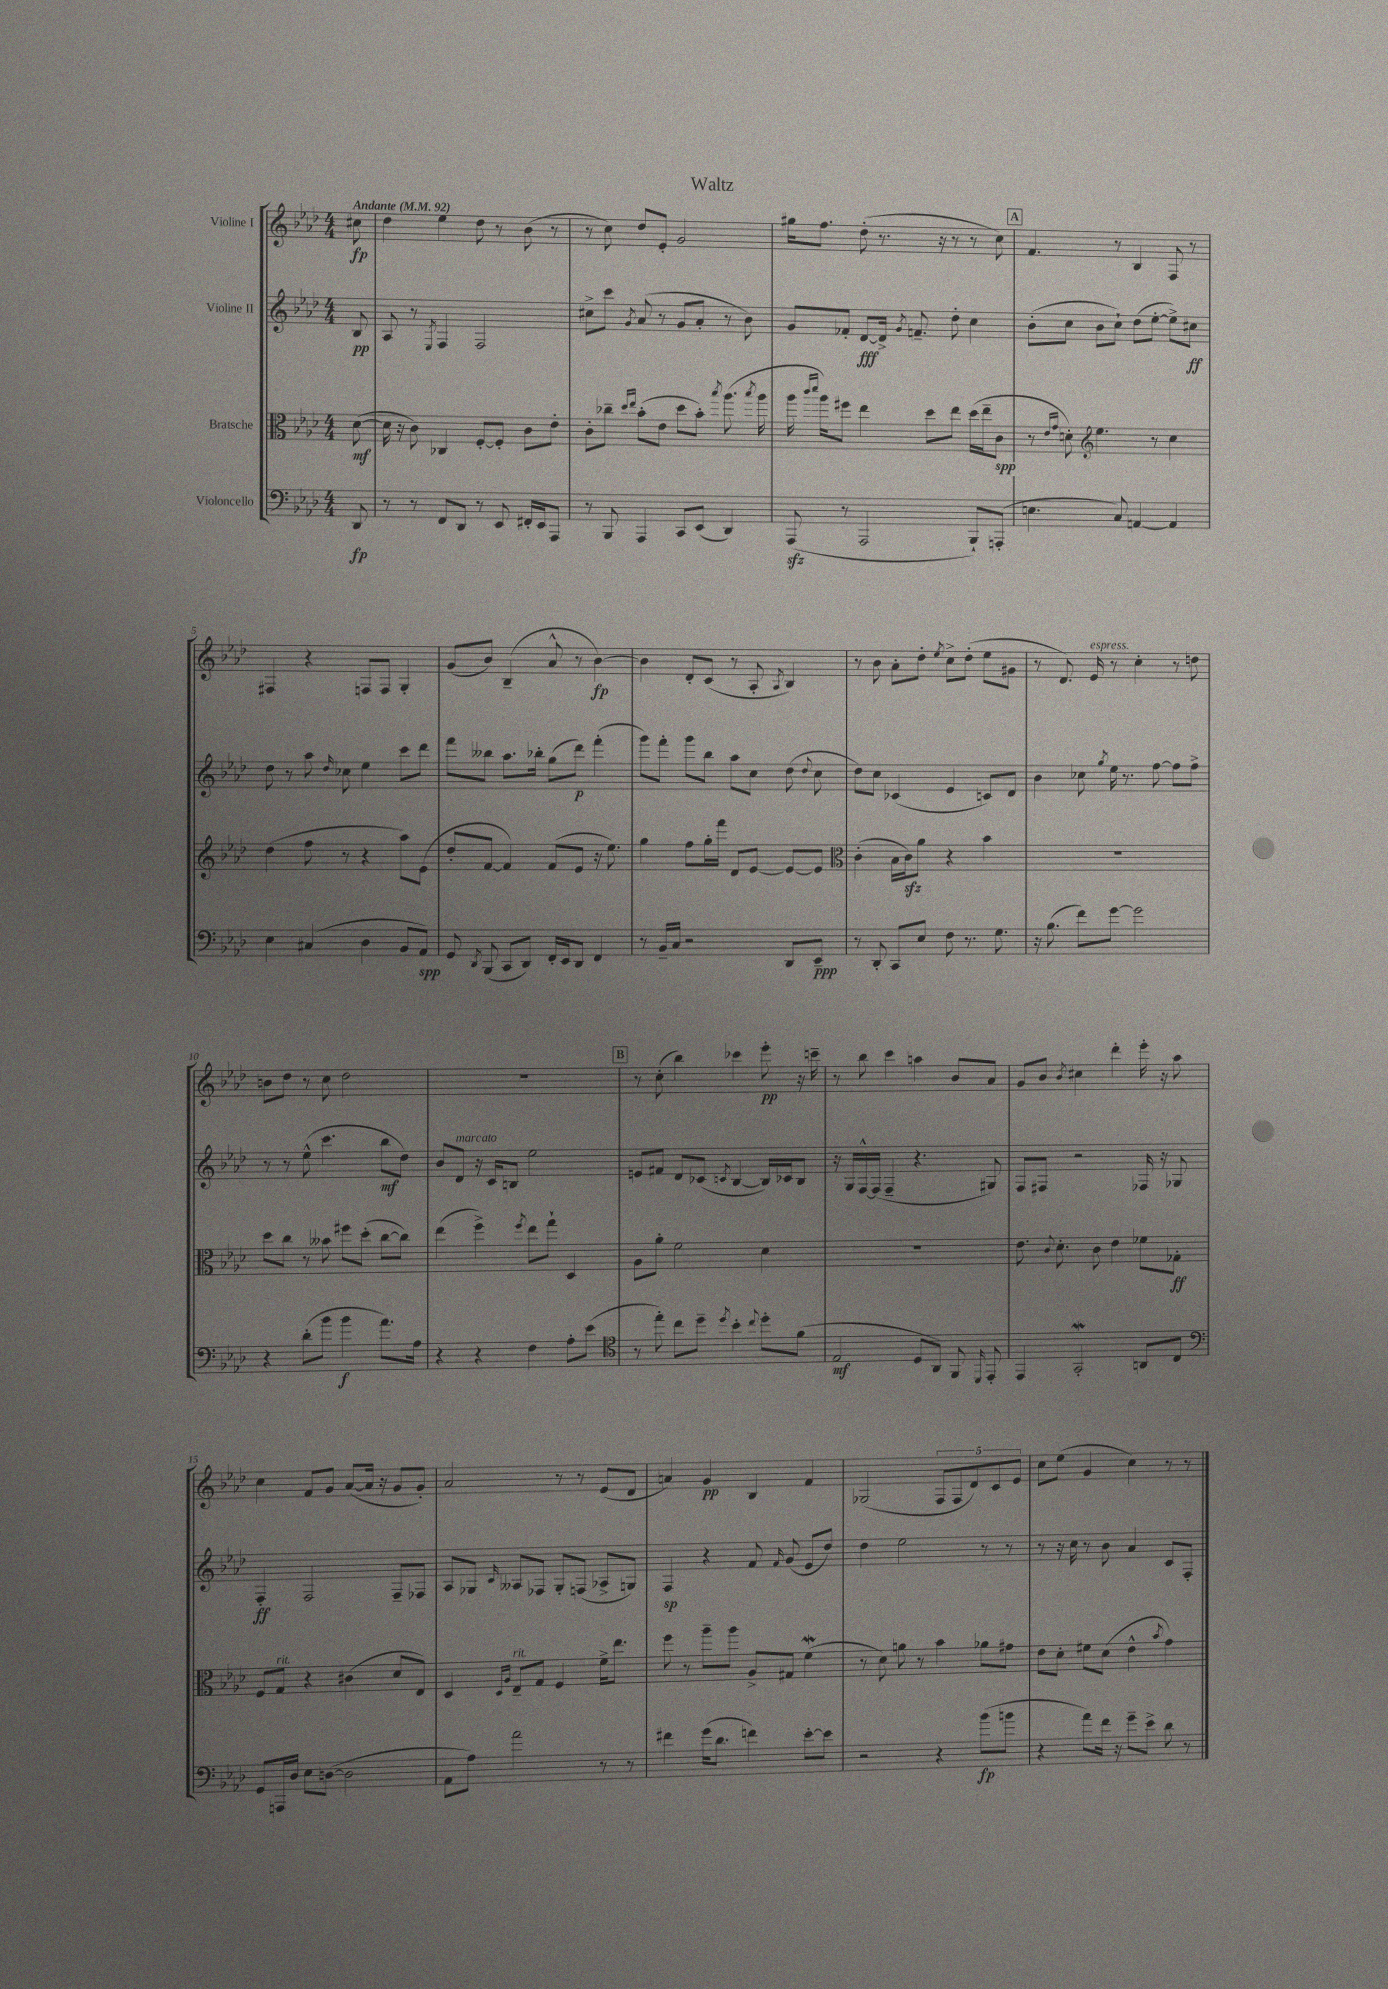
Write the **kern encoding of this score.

**kern	**dynam	**kern	**dynam	**kern	**dynam	**kern	**dynam
*part4	*part4	*part3	*part3	*part2	*part2	*part1	*part1
*staff4	*staff4	*staff3	*staff3	*staff2	*staff2	*staff1	*staff1
*I"Violoncello	*	*I"Bratsche	*	*I"Violine II	*	*I"Violine I	*
*clefF4	*	*clefC3	*	*clefG2	*	*clefG2	*
*k[b-e-a-d-]	*	*k[b-e-a-d-]	*	*k[b-e-a-d-]	*	*k[b-e-a-d-]	*
*M4/4	*	*M4/4	*	*M4/4	*	*M4/4	*
*MM92	*	*MM92	*	*MM92	*	*MM92	*
=	=	=	=	=	=	=	=
!	!	!	!	!	!	!LO:TX:a:B:t=Andante	!
8DD-/	fp	([8d-\	mf	8B-/	pp	8cc#X\	fp
=1	=1	=1	=1	=1	=1	=1	=1
8r	.	16d-\]	.	8A-/	.	4dd-\	.
.	.	16r	.	.	.	.	.
8r	.	8c\)	.	8r	.	.	.
.	.	.	.	8qE-/	.	.	.
8FF/L	.	4C-X/	.	4F/	.	4ee-\	.
8DD-/J	.	.	.	.	.	.	.
8r	.	[8F'/L	.	2F/	.	8dd-\	.
8EE-/	.	8F'/J]	.	.	.	8r	.
16FF#X'/LL	.	8c\L	.	.	.	(8b-\	.
16EE-/J	.	.	.	.	.	.	.
8AAA-/J	.	8e-'\J	.	.	.	8r	.
=2	=2	=2	=2	=2	=2	=2	=2
8r	.	8c'\L	.	8cc#X^\L	.	8r	.
8BBB-/	.	8cc-X~\J	.	8ccc\J	.	8cc\)	.
.	.	16qqdd-/LL	.	.	.	.	.
.	.	16qqee-/JJ	.	8qg/	.	.	.
4AAA-/	.	(8b-'\L	.	(8a-/	.	8dd-/L	.
.	.	8e-\J	.	8r	.	8e-'/J	.
8CC/L	.	8dd-\L	.	8g/L	.	2g/	.
(8EE-/J	.	8b-'\J)	.	8a-'/J	.	.	.
.	.	8qbb-/	.	.	.	.	.
4DD-/)	.	(8.aa-\	.	8r	.	.	.
.	.	.	.	8b-\)	.	.	.
.	.	8qbb-/	.	.	.	.	.
.	.	16aa-\	.	.	.	.	.
=3	=3	=3	=3	=3	=3	=3	=3
(8AAA-zz/	.	16aa-\	.	8g/L	.	16gg#X\KL	.
.	.	16qqccc/LL	.	.	.	.	.
.	.	16qqddd-/JJ	.	.	.	.	.
.	.	16aa-\KL)	.	.	.	8.ff\J	.
8r	.	8ff#X\J	.	8f-X'/J	.	.	.
2AAA-/	.	4ee-\	.	[8d-/L	fff	(8dd-'\	.
.	.	.	.	16d-^/Jk]	.	8.r	.
.	.	.	.	8qg/	.	.	.
.	.	.	.	8.fn~/	.	.	.
.	.	8dd-\L	.	.	.	.	.
.	.	.	.	.	.	16r	.
.	.	8ee-\J	.	8dd-'\	.	8r	.
8BBB-`/L)	.	(16dd-\LL	.	4cc\	.	8r	.
.	.	16ee-~\J	.	.	.	.	.
(8AAAn'/J	.	8c\J	spp	.	.	8cc\)	.
!!LO:REH:place=s1:t=A
=4	=4	=4	=4	=4	=4	=4	=4
4.En\	.	8r	.	(8b-'\L	.	4.f/	.
.	.	16qqe-/LL	.	.	.	.	.
.	.	16qqg/JJ	.	.	.	.	.
.	.	8dn'\)	.	8cc\J	.	.	.
*	*	*clefG2	*	*	*	*	*
.	.	4.ee-\	.	8b-\L	.	.	.
8C/)	.	.	.	8cc`\J)	.	8r	.
[4AAn/	.	.	.	(8dd-\L	.	4B-/	.
.	.	8r	.	[8ee-'\J	.	.	.
4AA/]	.	4cc\	.	8ee-^\L])	.	8F/	.
.	.	.	.	8cc#X\J	ff	8r	.
!!LO:LB:g=z
=5	=5	=5	=5	=5	=5	=5	=5
4E-\	.	(4dd-\	.	8dd-\	.	4F#X/	.
.	.	.	.	8r	.	.	.
(4C#X/	.	8ff\	.	8aa-\	.	4r	.
.	.	.	.	16qqdd-/	.	.	.
.	.	8r	.	8cc-X\	.	.	.
4D-\	.	4r	.	4ee-\	.	8Fn/L	.
.	.	.	.	.	.	8F/J	.
8BB-/L	.	8aa-\L)	.	8ccc\L	.	4G'/	.
8AA-/J)	spp	(8e-\J	.	8ddd-\J	.	.	.
=6	=6	=6	=6	=6	=6	=6	=6
8GG/	.	8dd-'/L	.	8fff\L	.	(8g/L	.
8qDD-/	.	.	.	.	.	.	.
(8BBB-/	.	[8f/J	.	8bb--X\J	.	8b-/J)	.
8CC/L	.	4f/])	.	8.aa-\L	.	(4B-~/	.
8DD-/J)	.	.	.	.	.	.	.
.	.	.	.	16bb-X'\Jk	.	.	.
16FF'/LL	.	(8f/L	.	(8gg\L	.	8a-^^/	.
16EE-/J	.	.	.	.	.	.	.
8DD-/J	.	8e-/J	.	8ddd-\J)	p	8r	.
4FF/	.	16r	.	(4fff'\	.	[4b-\)	fp
.	.	8.ee-\)	.	.	.	.	.
=7	=7	=7	=7	=7	=7	=7	=7
8r	.	4gg\	.	8ggg\L)	.	4b-\]	.
16BB-~/LL	.	.	.	8fff'\J	.	.	.
16C/JJ	.	.	.	.	.	.	.
2r	.	8ff\L	.	8ggg\L	.	8d-'/L	.
.	.	16gg'\L	.	8bb-\J	.	(8c/J	.
.	.	16fff\JJ	.	.	.	.	.
.	.	8d-/L	.	8aa-\L	.	8r	.
.	.	[8e-/J	.	8cc\J	.	8A-'/	.
.	.	.	.	.	.	8qA-/	.
8DD-/L	.	8e-/L_	.	(8dd-\	.	4B-/)	.
.	.	.	.	8qqdd-/	.	.	.
8EE-~/J	ppp	8e-/J]	.	8cc\	.	.	.
=8	=8	=8	=8	=8	=8	=8	=8
*	*	*clefC3	*	*	*	*	*
8r	.	(4c'\	.	8dd-\L)	.	8r	.
8DD-'/	.	.	.	8cc\J	.	8b-\	.
8CC/L	.	16B-\LL	.	(4c-X/	.	8a-'\L	.
.	.	16czz\J)	.	.	.	.	.
8E-/J	.	8a-\J	.	.	.	8dd-'\J	.
.	.	.	.	.	.	8qee-/	.
8F\	.	4r	.	4e-/	.	8cc^\L	.
8.r	.	.	.	.	.	(8dd-'\J	.
.	.	4b-\	.	8cn/L)	.	8ee-\L	.
8.G\	.	.	.	.	.	.	.
.	.	.	.	8d-/J	.	8g#X\J	.
=9	=9	=9	=9	=9	=9	=9	=9
16r	.	1r	.	4b-\	.	8r	.
(8.B-\	.	.	.	.	.	.	.
.	.	.	.	.	.	8.d-/)	.
8f\L)	.	.	.	8cc-X\	.	.	.
!	!	!	!	!	!	!LO:TX:a:i:t=espress.	!
.	.	.	.	.	.	16e-/	.
.	.	.	.	8qgg/	.	.	.
[8g\J	.	.	.	16ee-\	.	8r	.
.	.	.	.	8.r	.	.	.
2g\]	.	.	.	.	.	4cc'\	.
.	.	.	.	[8ff\	.	.	.
.	.	.	.	8ff\L]	.	8r	.
.	.	.	.	8ff^\J	.	8ddn\	.
!!LO:LB:g=z
=10	=10	=10	=10	=10	=10	=10	=10
4r	.	8dd-\L	.	8r	.	8bn\L	.
.	.	8cc\J	.	8r	.	8dd-\J	.
(8d-'\L	.	8r	.	(8ee-^^\	.	8r	.
8b-\J	.	8b--X\	.	4.ccc\	.	8cc\	.
4b-\	f	8ff#X\L	.	.	.	2dd-\	.
.	.	(8dd-'\J	.	.	.	.	.
8.a-\L)	.	[8cc\L	.	8bb-\L	mf	.	.
.	.	8cc\J])	.	8dd-\J)	.	.	.
16A-\Jk	.	.	.	.	.	.	.
=11	=11	=11	=11	=11	=11	=11	=11
4r	.	(4ee-\	.	8b-/L	.	1r	.
!	!	!	!	!LO:TX:a:i:t=marcato	!	!	!
.	.	.	.	8d-/J	.	.	.
4r	.	4ff^\)	.	16r	.	.	.
.	.	.	.	16c/KL	.	.	.
.	.	.	.	8Bn/J	.	.	.
.	.	8qff/	.	.	.	.	.
4F\	.	8ee-\L	.	2ee-\	.	.	.
.	.	8gg`\J	.	.	.	.	.
8A-'\L	.	4D-/	.	.	.	.	.
(8e-\J	.	.	.	.	.	.	.
!!LO:REH:place=s1:t=B
=12	=12	=12	=12	=12	=12	=12	=12
*clefC4	*	*	*	*	*	*	*
8r	.	8A-\L	.	8en/L	.	8r	.
8ee-'\)	.	8a-'\J	.	8f#X/J	.	(8cc'\	.
8cc\L	.	2f\	.	8d-/L	.	4bb-\)	.
8dd-~\J	.	.	.	(8c-X/J	.	.	.
8qdd-/	.	.	.	8qcn/	.	.	.
4b-'\	.	.	.	[4B-/	.	4ccc-X\	.
8qqcc/	.	.	.	.	.	.	.
8dd-'\L	.	4d-\	.	16B-/LL])	.	8eee-'\	pp
.	.	.	.	16c-X/J	.	.	.
(8f\J	.	.	.	8B-/J	.	16r	.
.	.	.	.	.	.	16cccn~\	.
=13	=13	=13	=13	=13	=13	=13	=13
2E-/	mf	1r	.	16r	.	8r	.
.	.	.	.	16G/LL	.	.	.
.	.	.	.	[16F^^/	.	8bb-\	.
.	.	.	.	(16F/JJ]	.	.	.
.	.	.	.	4F~/	.	4ccc\	.
8D-/L	.	.	.	4.r	.	4aan\	.
8AA-/J)	.	.	.	.	.	.	.
8FF/	.	.	.	.	.	8b-/L	.
16qqDD-/	.	.	.	.	.	.	.
8EE-'/	.	.	.	8G#X/)	.	8a-/J	.
=14	=14	=14	=14	=14	=14	=14	=14
4EE-/	.	8.e-\	.	8F/L	.	8g/L	.
.	.	.	.	8F#X/J	.	8b-/J	.
.	.	8qqc/	.	.	.	.	.
.	.	8.d-'\	.	.	.	.	.
.	.	.	.	.	.	8qb-/	.
2GGW'/	.	.	.	2r	.	4cc#X\	.
.	.	8c\	.	.	.	.	.
.	.	4e-\	.	.	.	4ddd-'\	.
8AAn/L	.	8f-X\L	.	16F-X/	.	16eee-'\	.
.	.	.	.	16r	.	16r	.
8C/J	.	8G-X'\J	ff	8G-X/	.	8aa-\	.
!!LO:LB:g=z
=15	=15	=15	=15	=15	=15	=15	=15
*clefF4	*	*	*	*	*	*	*
8GG/L	.	8F/L	.	4F'/	ff	4cc\	.
!	!	!LO:TX:a:i:t=rit.	!	!	!	!	!
16AAAn/L	.	8G/J	.	.	.	.	.
16D-/JJ	.	.	.	.	.	.	.
8E-\L	.	4r	.	2F/	.	8f/L	.
([8Dn\J	.	.	.	.	.	8g/J	.
2D\]	.	(4c#X\	.	.	.	([8a-/L	.
.	.	.	.	.	.	16a-/Jk]	.
.	.	.	.	.	.	16r	.
.	.	8d-/L	.	8F~/L	.	8g/L	.
.	.	8E-/J)	.	8F-X/J	.	8g'/J)	.
=16	=16	=16	=16	=16	=16	=16	=16
8AA-\L	.	4D-/	.	8A-/L	.	2a-/	.
8A-\J)	.	.	.	8G-X/J	.	.	.
.	.	16qqD-/LL	.	.	.	.	.
.	.	16qqA-/JJ	.	16qqc/	.	.	.
!	!	!LO:TX:a:i:t=rit.	!	!	!	!	!
2a-\	.	8E-~/L	.	8A--X/L	.	.	.
.	.	8G/J	.	8F-X/J	.	.	.
.	.	4F/	.	8G-'/L	.	8r	.
.	.	.	.	(8Fn/J	.	8r	.
8r	.	16f^\KL	.	8A-X^/L	.	(8e-/L	.
.	.	8.ee-\J	.	.	.	.	.
8r	.	.	.	8Gn/J)	.	8d-/J	.
=17	=17	=17	=17	=17	=17	=17	=17
4f#X\	.	8ff\	.	4F/	sp	4an/)	.
.	.	8r	.	.	.	.	.
(16g\KL	.	8aa-~\L	.	4r	.	4g/	pp
8.d-\J	.	.	.	.	.	.	.
.	.	8aa-\J	.	.	.	.	.
4fn\)	.	8A-^/L	.	8f/	.	4B-/	.
.	.	.	.	16qqf/	.	.	.
.	.	8G#X/J	.	(8g/	.	.	.
[8e-'\L	.	(4fW\	.	8e-/L	.	4f/	.
8e-\J]	.	.	.	8dd-/J)	.	.	.
=18	=18	=18	=18	=18	=18	=18	=18
2r	.	8r	.	4dd-\	.	(2G-X/	.
.	.	8d-\)	.	.	.	.	.
.	.	8an\	.	2ee-\	.	.	.
.	.	8r	.	.	.	.	.
4r	.	4b-\	.	.	.	10F/L	.
.	.	.	.	.	.	10F/	.
.	.	.	.	.	.	10d-/)	.
(8b-\L	fp	8a-X\L	.	8r	.	.	.
.	.	.	.	.	.	10c/	.
8bn\J	.	8g#X\J	.	8r	.	.	.
.	.	.	.	.	.	10e-/J	.
=19	=19	=19	=19	=19	=19	=19	=19
4r	.	8e-\L	.	8r	.	8cc\L	.
.	.	8d-'\J	.	16r	.	(8ee-\J	.
.	.	.	.	16cc\	.	.	.
8a-\L)	.	8f#X\L	.	8r	.	4g/	.
16f\Jk	.	(8d-\J	.	8b-\	.	.	.
16r	.	.	.	.	.	.	.
8g~\L	.	4e-^^\	.	4a-/	.	4cc\)	.
8e-^\J	.	.	.	.	.	.	.
.	.	8qb-/	.	.	.	.	.
8d-\	.	4g\)	.	8c/L	.	8r	.
8r	.	.	.	8F'/J	.	8r	.
==	==	==	==	==	==	==	==
*-	*-	*-	*-	*-	*-	*-	*-
